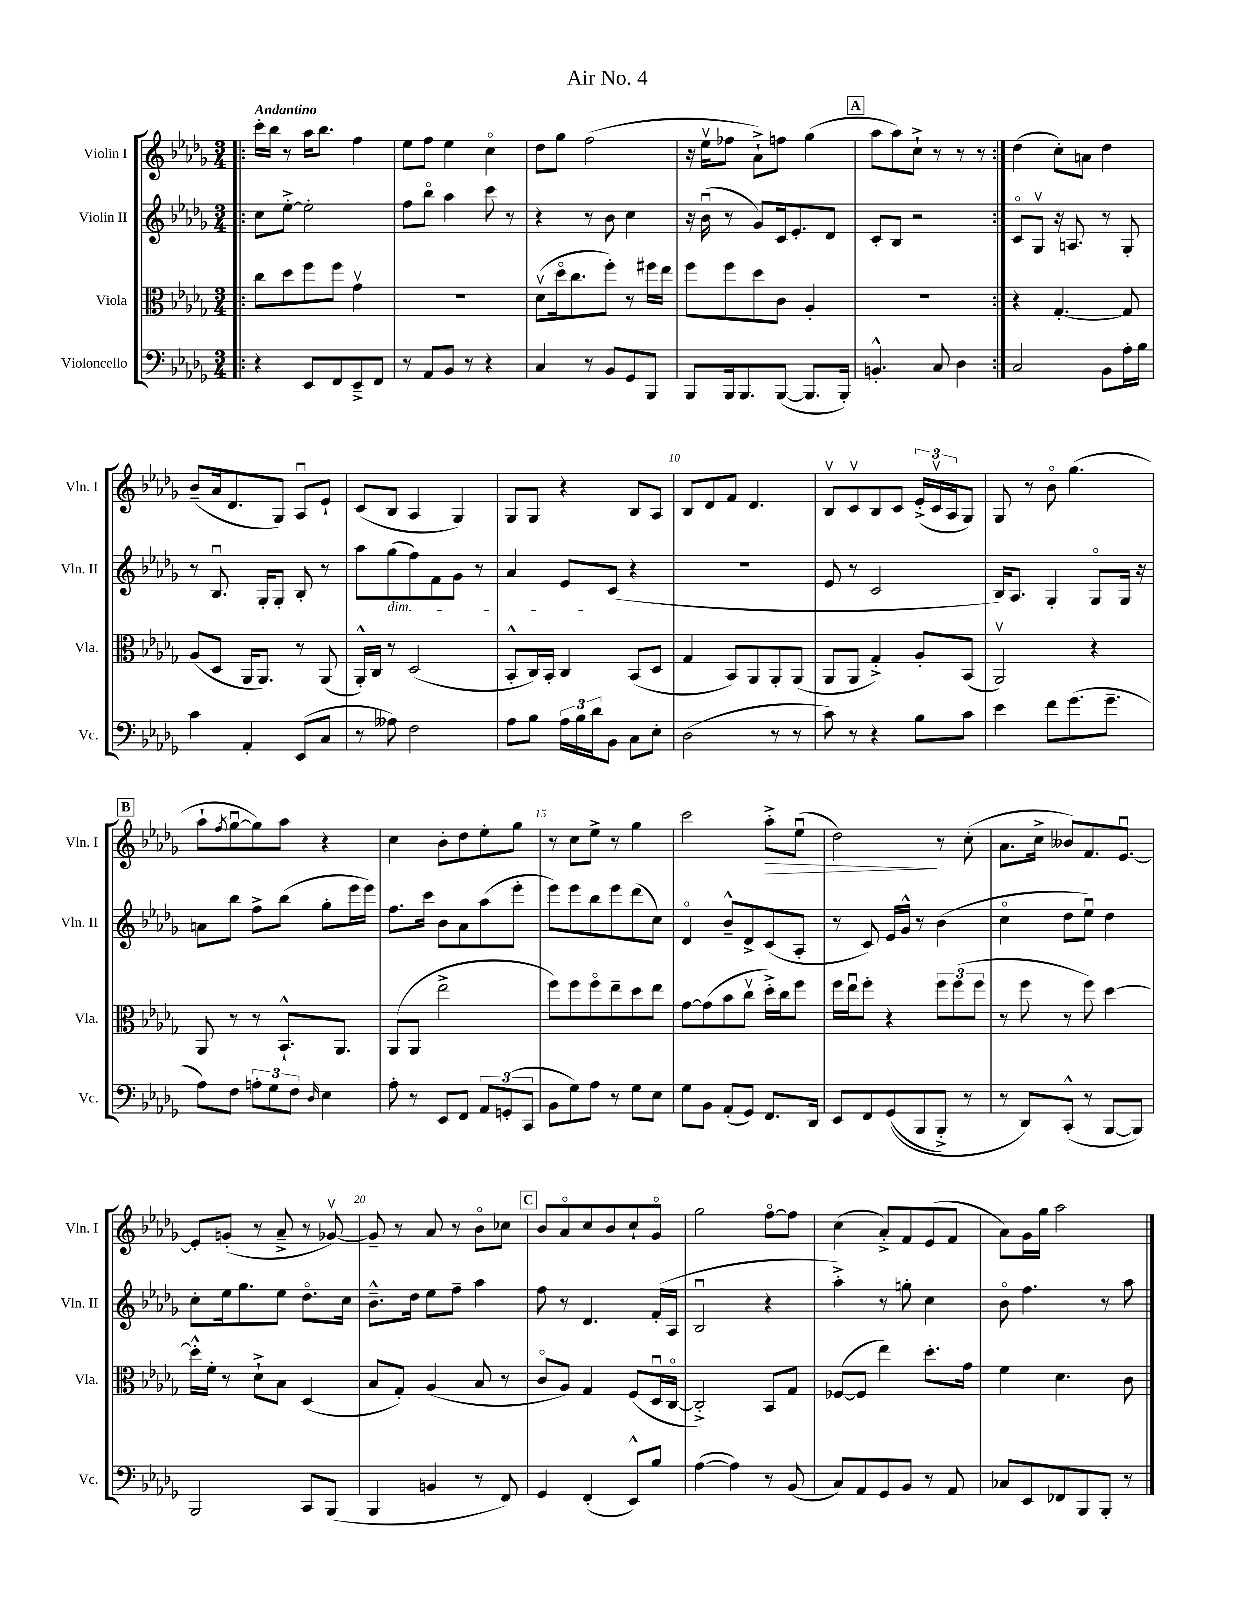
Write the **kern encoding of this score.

**kern	**kern	**kern	**kern
*staff4	*staff3	*staff2	*staff1
*clefF4	*clefC3	*clefG2	*clefG2
*k[b-e-a-d-g-]	*k[b-e-a-d-g-]	*k[b-e-a-d-g-]	*k[b-e-a-d-g-]
*M3/4	*M3/4	*M3/4	*M3/4
=!|:	=!|:	=!|:	=!|:
4r	8cc	8cc	16ccc'
.	.	.	16bb-
.	8dd-	[8ee-'^	8r
8EE-	8ff	2ee-']	16aa-
.	.	.	8.bb-
8FF	8ff	.	.
8EE-~^	4g-v	.	4ff
8FF	.	.	.
=	=	=	=
8r	2.r	8ff	8ee-
8AA-	.	8bb-o	8ff
8BB-	.	4aa-	4ee-
8r	.	.	.
4r	.	8ccc	4cco
.	.	8r	.
=	=	=	=
4C	(8d-v	4r	8dd-
.	16dd-o	.	8gg-
.	8.cc	.	.
8r	.	8r	(2ff
8BB-	8ff')	8b-	.
8GG-	8r	4cc	.
8BBB-	16ff#	.	.
.	16ee-	.	.
=	=	=	=
8BBB-	8ff	16r	16r
.	.	(16b-u	16ee-v
16BBB-	8ff	8r	8ff-
8.BBB-	.	.	.
.	8dd-	8g-)	8a-`^)
([8BBB-	8c	16c	8ff
.	.	8.e-'	.
8.BBB-]	4A-'	.	(4gg-
.	.	8d-	.
16BBB-')	.	.	.
=	=	=	=
4.BB'^^	2.r	8c'	8aa-
.	.	8B-	8aa-)
.	.	2r	8cc`^
8C	.	.	8r
4D-	.	.	8r
.	.	.	8r
=:|!	=:|!	=:|!	=:|!
2C	4r	8co	(4dd-
.	.	8G-v	.
.	[4.G-'	16r	8cc')
.	.	8.A	.
.	.	.	8a
8BB-	.	8r	4dd-
16A-'	8G-]	8G-'	.
16B-	.	.	.
=	=	=	=
4c	(8A-	8r	(8b-~
.	8D-	8.B-u	16a-
.	.	.	8.d-
4AA-'	16AA-	.	.
.	8.AA-)	16G-'	.
.	.	8G-'	8G-)
(8EE-	8r	8B-'	8A-u
8C	(8AA-	8r	8e-`
=	=	=	=
8r	16AA-'^^)	8aa-	(8c
.	16C	.	.
8A--)	8r	(8gg-	8B-
2F	(2D-	8ff)	4A-
.	.	8f	.
.	.	8g-	4G-)
.	.	8r	.
=	=	=	=
8A-	8BB-'^^	4a-	8G-
8B-	16C)	.	8G-
.	16BB-'	.	.
24A-	4C	8e-	4r
24B-	.	.	.
24d-	.	.	.
8BB-	.	(8c	.
8C	(8BB-	4r	8B-
8E-'	8D-	.	8A-
=	=	=	=
(2D-	4G-	2.r	8B-
.	.	.	8d-
.	8BB-)	.	8f
.	8AA-	.	4.d-
8r	8AA-'	.	.
8r	(8AA-	.	.
=	=	=	=
8c)	8AA-	8e-	8B-v
8r	8AA-	8r	8cv
4r	4G-'^)	2c	8B-
.	.	.	8c
8B-	8A-'	.	(24e-'^
.	.	.	24cv
.	.	.	24A-
8c	(8BB-	.	8G-)
=	=	=	=
4e-	2AA-v)	16B-)	8G-
.	.	8.A-	.
.	.	.	8r
8f	.	4G-'	8b-o
(8.g-	.	.	(4.gg-
.	4r	8G-o	.
8.g-~	.	.	.
.	.	16G-	.
.	.	16r	.
=	=	=	=
8A-)	8AA-	8a	8aa-`
.	.	.	8qff
8F	8r	8bb-	[8gg-u
12A'	8r	8ff^	8gg-])
12G-	.	.	.
.	8.BB-`^^	(8bb-	8aa-
12F	.	.	.
16qqD-	.	.	.
4E-	.	8gg-'	4r
.	8.AA-	.	.
.	.	16eee-	.
.	.	16eee-)	.
=	=	=	=
8A-'	(8AA-	8.ff	4cc
8r	8AA-	.	.
.	.	16ccc	.
8EE-	2ee-^	8b-	8b-'
8FF	.	8a-	8dd-
12AA-	.	(8aa-	8ee-'
(12GG'	.	.	.
.	.	8eee-'	8gg-
12CC	.	.	.
=	=	=	=
8BB-	8ff)	8eee-)	8r
8G-)	8ff	8eee-	8cc
8A-	8ffo	8bb-	8ee-^
8r	8ee-~	8eee-	8r
8G-	8dd-	(8ddd-	4gg-
8E-	8ee-	8cc)	.
=	=	=	=
8G-	[8g-	4d-o	2ccc
8BB-	(8g-]	.	.
(8AA-'	8b-	8b-~^^	.
8GG-)	8ccv	8d-^	.
8.FF	16dd-'^)	(8c	8aa-'^
.	16cc	.	.
.	8ff	8A-'	(8ee-u
16DD-	.	.	.
=	=	=	=
8EE-	16ff	8r	2dd-)
.	16ee-u	.	.
8FF	8ff'	8c)	.
&((8GG-	4r	16e-	.
.	.	16g-^^	.
8BBB-	.	8r	.
8BBB-'^)	12ff	(4b-	8r
.	(12ff	.	.
8r	.	.	(8cc'
.	12ff	.	.
=	=	=	=
8r	8r	4cco	8.a-
8DD-&)	8ff	.	.
.	.	.	16cc^
(8CC'^^	8r	8dd-	8b--)
8r	8ff)	8ee-u)	8.f
[8BBB-	[4dd-	4dd-	.
.	.	.	[8.e-u
8BBB-])	.	.	.
=	=	=	=
2BBB-	16dd-'^^]	8cc'	8e-']
.	16f'	.	.
.	8r	16ee-	(8g'
.	.	8.gg-	.
.	8d-`^	.	8r
.	8B-	8ee-	8a-~^
8CC	(4D-	8.dd-o	8r
(8BBB-	.	.	[8g-v)
.	.	16cc	.
=	=	=	=
4BBB-	8B-	8.b-~^^	8g-~]
.	8G-')	.	8r
.	.	16dd-	.
4BB	(4A-	8ee-	8a-
.	.	8ff~	8r
8r	8B-	4aa-	8b-o
8FF)	8r	.	8cc-
=	=	=	=
4GG-	8co	8ff	8b-
.	8A-)	8r	8a-o
(4FF'	4G-	4.d-	8cc
.	.	.	8b-
8EE-^^)	(8F	.	8cc`
8B-	16D-u	(16f'	8g-o
.	[16Co	16A-	.
=	=	=	=
([4A-	2C'^])	2B-u	2gg-
4A-])	.	.	.
8r	8BB-	4r	[8ffo
(8BB-	8G-	.	8ff]
=	=	=	=
8C)	([8F-	4aa-'^)	(4cc
8AA-	8F-]	.	.
8GG-	4ee-)	8r	8a-'^)
8BB-	.	8gg'	8f
8r	8.dd-'	4cc	(8e-
8AA-	.	.	8f
.	16g-	.	.
=	=	=	=
8C-	4f	8b-o	8a-)
8EE-	.	4.ff	16g-
.	.	.	16gg-
8FF-	4.d-	.	2aa-
8BBB-	.	.	.
8BBB-'	.	8r	.
8r	8c	8aa-	.
==	==	==	==
*-	*-	*-	*-
